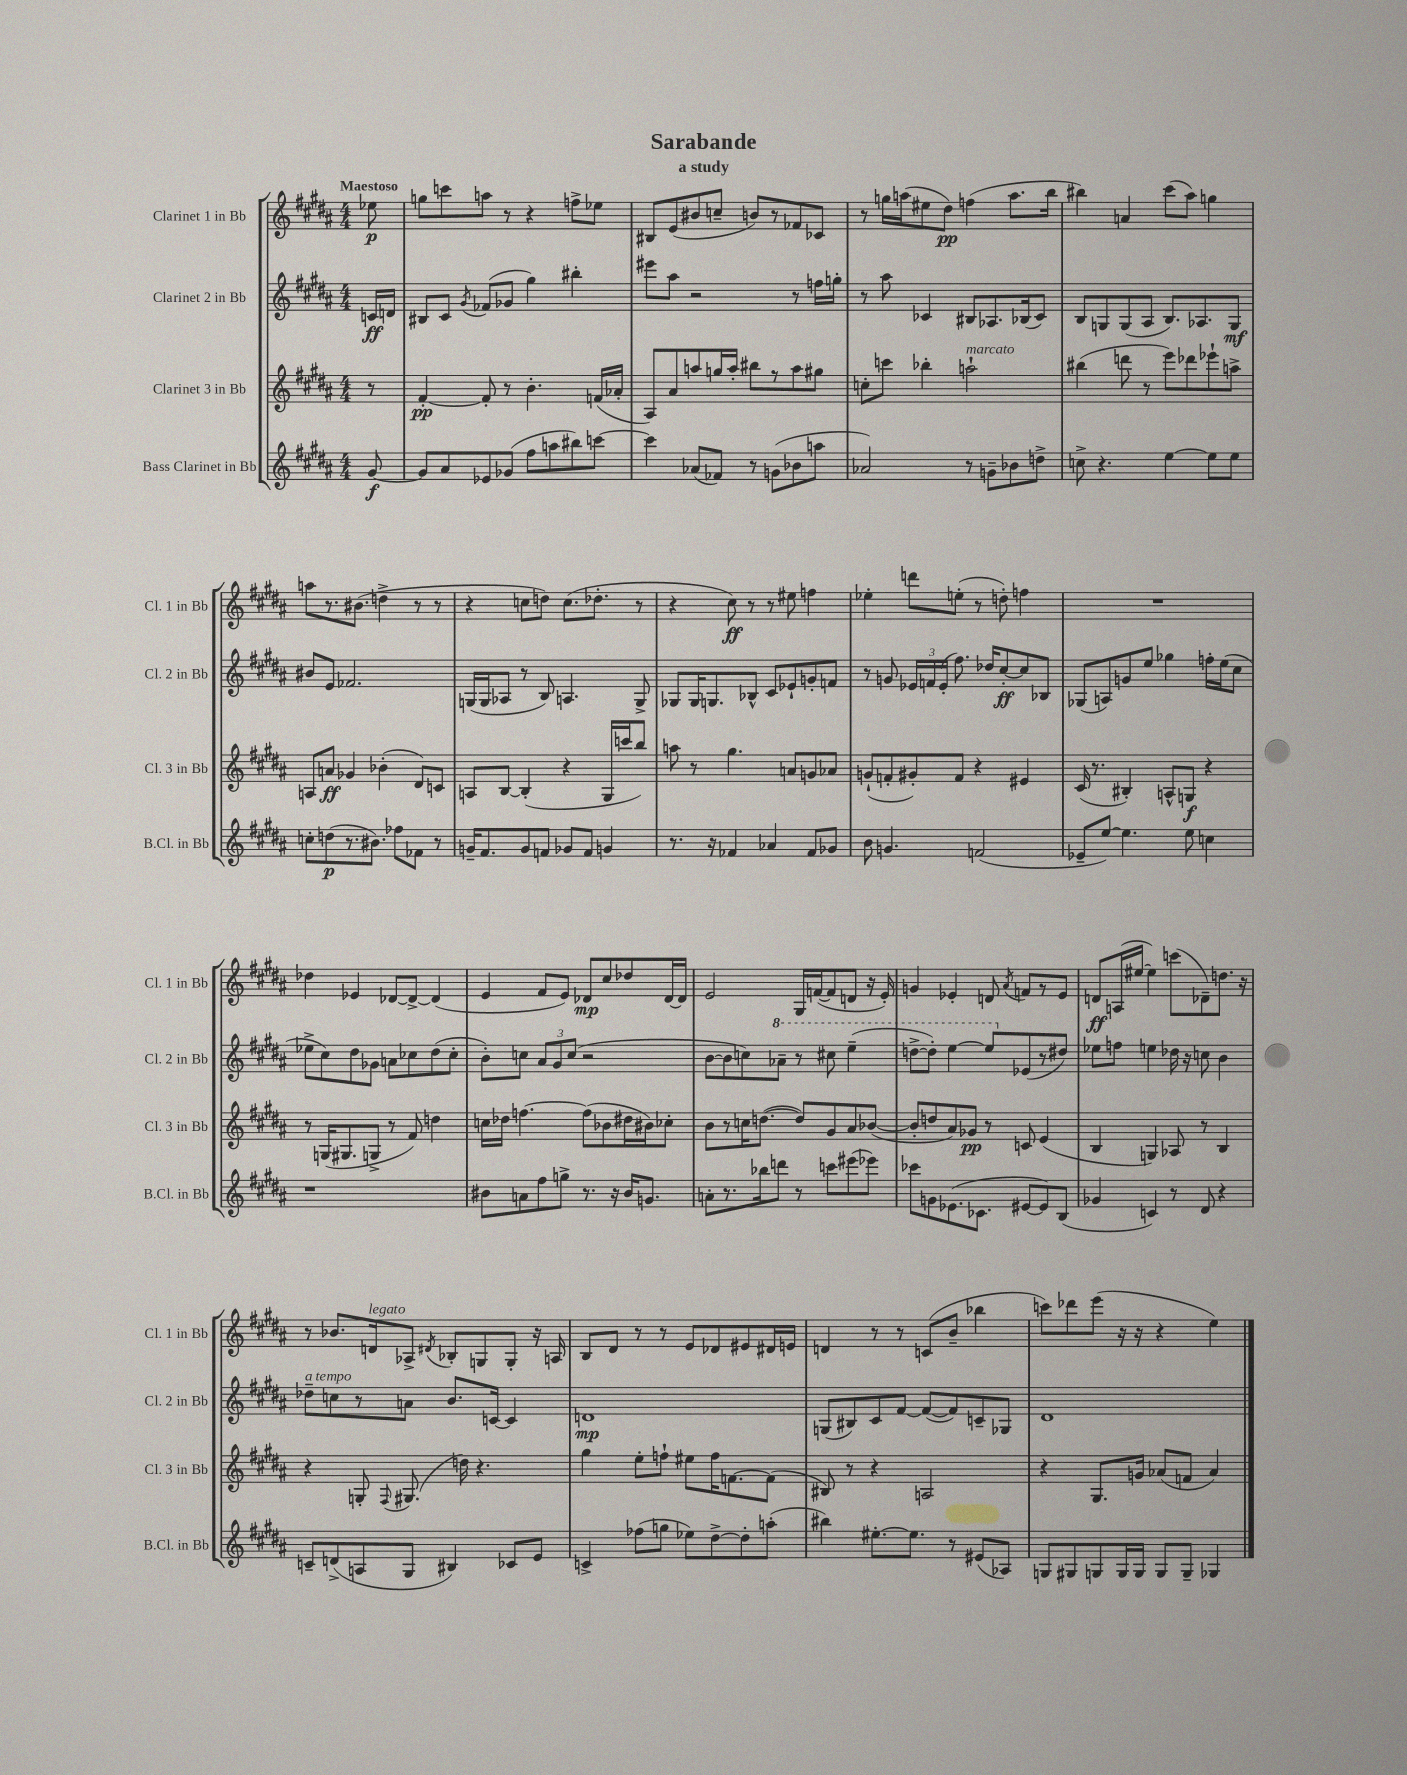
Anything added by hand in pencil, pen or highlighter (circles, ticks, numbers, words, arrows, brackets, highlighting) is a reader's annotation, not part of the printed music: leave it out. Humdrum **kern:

**kern	**dynam	**kern	**dynam	**kern	**dynam	**kern	**dynam
*part4	*part4	*part3	*part3	*part2	*part2	*part1	*part1
*staff4	*staff4	*staff3	*staff3	*staff2	*staff2	*staff1	*staff1
*I"Bass Clarinet in Bb	*	*I"Clarinet 3 in Bb	*	*I"Clarinet 2 in Bb	*	*I"Clarinet 1 in Bb	*
*I'B.Cl. in Bb	*	*I'Cl. 3 in Bb	*	*I'Cl. 2 in Bb	*	*I'Cl. 1 in Bb	*
*clefG2	*	*clefG2	*	*clefG2	*	*clefG2	*
*k[f#c#g#d#a#]	*	*k[f#c#g#d#a#]	*	*k[f#c#g#d#a#]	*	*k[f#c#g#d#a#]	*
*M4/4	*	*M4/4	*	*M4/4	*	*M4/4	*
=	=	=	=	=	=	=	=
!	!	!	!	!	!	!LO:TX:a:B:t=Maestoso	!
[8g#/	f	8r	.	16cn/LL	ff	8ee-X\	p
.	.	.	.	16dn/JJ	.	.	.
=1	=1	=1	=1	=1	=1	=1	=1
8g#/L]	.	[4f#'/	pp	8B#X/L	.	8ggn\L	.
8a#/	.	.	.	8c#/J	.	8cccn\	.
.	.	.	.	8qg#/	.	.	.
8e-X/	.	8f#'/]	.	(8f-X/L	.	8aan\J	.
(8g-X/J	.	8r	.	8g-X/J	.	8r	.
8ff#\L	.	4.b'\	.	4gg#\)	.	4r	.
8aan\	.	.	.	.	.	.	.
8bb#X\)	.	.	.	4bb#X'\	.	8ffn^\L	.
[8cccn\J	.	(16fn/LL	.	.	.	8ee-X\J	.
.	.	16a-X'/JJ	.	.	.	.	.
=2	=2	=2	=2	=2	=2	=2	=2
4ccc\]	.	8A#/L)	.	8eee#X\L	.	8B#X/L	.
.	.	8a#/	.	8aa#\J	.	(8e/	.
(8a-X/L	.	8aan/	.	2r	.	8b#X/	.
8f-X/J)	.	16ggn/L	.	.	.	8ccn~/J	.
.	.	16aa'/JJ	.	.	.	.	.
8r	.	8bb#X\L	.	.	.	8bn/L)	.
(8gn\L	.	8r	.	.	.	8r	.
8b-X\	.	8aa\	.	8r	.	8f-X/	.
8aan\J	.	8gg#X\J	.	16ffn\LL	.	8c-X/J	.
.	.	.	.	16ggn'\JJ	.	.	.
=3	=3	=3	=3	=3	=3	=3	=3
2a-X/)	.	8ccn'\L	.	8r	.	8r	.
.	.	8cccn\J	.	8aa#\	.	16ggn\LL	.
.	.	.	.	.	.	(16aan\J	.
.	.	4bb-X'\	.	4c-X/	.	8ee#X\	.
.	.	.	.	.	.	8dd#\J)	pp
!	!	!LO:TX:a:i:t=marcato	!	!	!	!	!
8r	.	2aan`\	.	8B#X/L	.	(4ffn\	.
8gn~\L	.	.	.	8.A-X/	.	.	.
8b-X\	.	.	.	.	.	8.aa\L	.
.	.	.	.	(16B-X/k	.	.	.
8ddn^\J	.	.	.	8c-/J)	.	.	.
.	.	.	.	.	.	16bb\Jk	.
=4	=4	=4	=4	=4	=4	=4	=4
8ccn^\	.	(4bb#X\	.	8B/L	.	4bb#X\)	.
4.r	.	.	.	8Gn/	.	.	.
.	.	8dddn\	.	(8G/	.	4an/	.
.	.	8r	.	8A#/J	.	.	.
[4ee\	.	8eee\L)	.	8.B/L)	.	(8ccc#\L	.
.	.	8ddd-X\	.	.	.	8aa#\J)	.
.	.	.	.	8.A-X/	.	.	.
8ee\L]	.	8eee-X`\	.	.	.	4ggn\	.
8ee\J	.	8aan^\J	.	8G/J	mf	.	.
!!LO:LB:g=z
=5	=5	=5	=5	=5	=5	=5	=5
8ccn'\L	.	8An/L	.	8b#X/L	.	8aan\L	.
(8ddn\	p	8an/J	ff	8e/J	.	8.r	.
8.r	.	4g-X/	.	2.f-X/	.	.	.
.	.	.	.	.	.	(8.b#X\J	.
8.b#X\J)	.	.	.	.	.	.	.
.	.	(4b-X'\	.	.	.	4ddn^\	.
8ff-X\L	.	.	.	.	.	.	.
8f-X\J	.	8d#/L)	.	.	.	8r	.
8r	.	8cn/J	.	.	.	8r	.
=6	=6	=6	=6	=6	=6	=6	=6
16gn~/KL	.	8An/L	.	(16Gn/LL	.	4r	.
8.f#/	.	.	.	16G/J	.	.	.
.	.	[8B/J	.	8A-X/J	.	.	.
8g/	.	(4B'/]	.	8r	.	8ccn\L	.
8fn/J	.	.	.	8B/)	.	8ddn\J)	.
8g-X/L	.	4r	.	4.An/	.	(8.cc\L	.
8f/J	.	.	.	.	.	.	.
.	.	.	.	.	.	8.dd-X'\J	.
4gn/	.	16G#/LL	.	.	.	.	.
.	.	16cccn/J	.	.	.	.	.
.	.	8bb/J)	.	8G^/	.	8r	.
=7	=7	=7	=7	=7	=7	=7	=7
8.r	.	8aan\	.	8G-X/L	.	4r	.
.	.	8r	.	16G-/K	.	.	.
16r	.	.	.	8.Gn/	.	.	.
4f-X/	.	4.gg#\	.	.	.	8cc#\)	ff
.	.	.	.	8B-X^^/J	.	8r	.
4a-X/	.	.	.	8c#/L	.	8r	.
.	.	8an/L	.	8e-X`/	.	8ee#X\	.
8f-/L	.	8gn/	.	8gn'/	.	4ffn\	.
8g-X/J	.	8a-X/J	.	8fn/J	.	.	.
=8	=8	=8	=8	=8	=8	=8	=8
8b\	.	(8gn`/L	.	8r	.	4ee-X'\	.
4.gn/	.	8fn'/	.	8gn/	.	.	.
.	.	8g#X'/)	.	24e-X/LL	.	8dddn\L	.
.	.	.	.	24fn/	.	.	.
.	.	.	.	(24e-'/JJ	.	.	.
.	.	8f/J	.	8.ff#\)	.	(8een'\J	.
(2fn/	.	4r	.	.	.	8r	.
.	.	.	.	16dd-X/KL	.	.	.
.	.	.	.	[8cc#'/	ff	8ddn'\)	.
.	.	4e#X/	.	8cc#/]	.	4ffn\	.
.	.	.	.	8B-X/J	.	.	.
=9	=9	=9	=9	=9	=9	=9	=9
8e-X~/L	.	(16c#/	.	(8G-X/L	.	1r	.
.	.	8.r	.	.	.	.	.
[8ee/J)	.	.	.	8An/)	.	.	.
4.ee\]	.	4B#X'/)	.	8gn/	.	.	.
.	.	.	.	8ee/J	.	.	.
.	.	8An^^/L	.	4gg-X\	.	.	.
8ee\	.	8Gn/J	f	.	.	.	.
4ccn\	.	4r	.	16ffn'\LL	.	.	.
.	.	.	.	(16ee\J	.	.	.
.	.	.	.	8cc#\J	.	.	.
!!LO:LB:g=z
=10	=10	=10	=10	=10	=10	=10	=10
1r	.	8r	.	8ee-X^\L	.	4dd-X\	.
.	.	(16Gn/KL	.	8cc#\)	.	.	.
.	.	8.G#X/	.	.	.	.	.
.	.	.	.	8dd#\	.	4e-X/	.
.	.	8Gn^/J	.	8g-X\J	.	.	.
.	.	8r	.	8an\L	.	[8d-X/L	.
.	.	8f#/)	.	8cc-X\	.	8d-^/J_	.
.	.	4ddn\	.	(8dd#\	.	(4d-/]	.
.	.	.	.	8cc-'\J	.	.	.
=11	=11	=11	=11	=11	=11	=11	=11
8b#X\L	.	16ccn\LL	.	8b'\L)	.	4e/	.
.	.	16dd-X\JJ	.	.	.	.	.
8an\	.	[4.ffn\	.	8ccn\J	.	.	.
8ff#\	.	.	.	12a#/L	.	8f#/L	.
.	.	.	.	12g#/	.	.	.
8ggn^\J	.	.	.	.	.	8e/J)	.
.	.	.	.	(12cc/J	.	.	.
8.r	.	(8ff\L]	.	2r	.	8d-X/L	mp
.	.	8b-X\	.	.	.	8cc#/	.
16r	.	.	.	.	.	.	.
16b#/KL	.	16dd#X\L	.	.	.	8dd-X/	.
8.gn/J	.	16b#X\J)	.	.	.	.	.
.	.	8cc-X'\J	.	.	.	[16d-/L	.
.	.	.	.	.	.	16d-/JJ]	.
=12	=12	=12	=12	=12	=12	=12	=12
8an'\L	.	8b\L	.	[8b\L	.	2e/	.
8.r	.	8r	.	8b\]	.	.	.
.	.	16ccn\K	.	8ccn\)	.	.	.
16bb-X\k	.	([8.ddn\J	.	.	.	.	.
*	*	*	*	*8va	*	*	*
8dddn\J	.	.	.	8aa-X~\J	.	.	.
8r	.	8dd/L])	.	8r	.	16G#/LL	.
.	.	.	.	.	.	([16fn/J	.
8cccn\L	.	8g#/	.	8ccc#X\	.	8f/]	.
(8eee#X\	.	8a#/	.	(4eee~\	.	8dn/J	.
8eee-X\J)	.	([8b-X/J	.	.	.	16r	.
.	.	.	.	.	.	16e'/)	.
=13	=13	=13	=13	=13	=13	=13	=13
8ccc-X\L	.	8b-'/L]	.	[8dddn^\L	.	4gn/	.
8gn\	.	8ddn/	.	8ddd'\J])	.	.	.
(8.e-X\	.	8a#/)	.	[4eee\	.	4e-X'/	.
.	.	8g-X/J	pp	.	.	.	.
8.c-X\J	.	.	.	.	.	.	.
.	.	8r	.	8eee/L]	.	8dn/	.
.	.	.	.	.	.	8qa#/	.
*	*	*	*	*X8va	*	*	*
[8e#X/L	.	8cn/	.	(8e-X/	.	8fn/L	.
8e#/])	.	(4e/	.	8r	.	8r	.
(8B/J	.	.	.	8dd#X/J)	.	8e-/J	.
=14	=14	=14	=14	=14	=14	=14	=14
4g-X/	.	4B/	.	8ee-X\L	.	8dn/L	ff
.	.	.	.	8ffn\J	.	(16An/L	.
.	.	.	.	.	.	[16ee#X/JJ	.
4cn/)	.	4Gn/)	.	4een\	.	4ee#\])	.
8r	.	8A-X/	.	16dd-X\	.	(8cccn\L	.
.	.	.	.	16r	.	.	.
8d#/	.	8r	.	8ccn\	.	8d-X~\)	.
4r	.	4B/	.	4b\	.	8.ddn\J	.
.	.	.	.	.	.	16r	.
!!LO:LB:g=z
=15	=15	=15	=15	=15	=15	=15	=15
!	!	!	!	!LO:TX:a:i:t=a tempo	!	!	!
8cn~/L	.	4r	.	8dd-X~\L	.	8r	.
(8dn^/	.	.	.	8ccn\	.	8.b-X/L	.
8An/	.	8Gn'/	.	8r	.	.	.
!	!	!	!	!	!	!LO:TX:a:i:t=legato	!
.	.	.	.	.	.	16dn/k	.
.	.	8qqF#/	.	.	.	.	.
8G#/J	.	(8.G#X/	.	8an\J	.	8A-X^/J	.
.	.	.	.	.	.	8qd#X/	.
4B#X/)	.	.	.	8.b/L	.	8B-X'/L	.
.	.	16ddn\)	.	.	.	.	.
.	.	4.r	.	.	.	8Gn/	.
.	.	.	.	[16cn/Jk	.	.	.
8c-X/L	.	.	.	4c/]	.	8G'/J	.
8e/J	.	.	.	.	.	16r	.
.	.	.	.	.	.	16An/	.
=16	=16	=16	=16	=16	=16	=16	=16
4cn^/	.	4gg#\	.	1dn	mp	8B/L	.
.	.	.	.	.	.	8d#/J	.
(8ff-X\L	.	8ee'\L	.	.	.	8r	.
8ggn\J	.	8ffn`\J	.	.	.	8r	.
8ee-X\L)	.	8ee#X\L	.	.	.	8e/L	.
[8dd#^\	.	16ff\K	.	.	.	8d-X/	.
.	.	[8.fn\	.	.	.	.	.
8dd#'\]	.	.	.	.	.	8e#X/	.
(8aan'\J	.	(8f\J]	.	.	.	16d#X/L	.
.	.	.	.	.	.	16en/JJ	.
=17	=17	=17	=17	=17	=17	=17	=17
4bb#X\)	.	8B#X/)	.	(8Gn/L	.	4dn/	.
.	.	8r	.	8B#X/)	.	.	.
[8.ee#X'\L	.	4r	.	8c#/	.	8r	.
.	.	.	.	[8f#/J	.	8r	.
8.ee#\J]	.	.	.	.	.	.	.
.	.	2An/	.	(8f#/L_	.	(8cn/L	.
8r	.	.	.	8f#/])	.	8b~/J	.
(8e#X/L	.	.	.	8cn~/	.	4bb-X\	.
8A-X/J)	.	.	.	8G-X/J	.	.	.
=18	=18	=18	=18	=18	=18	=18	=18
8Gn/L	.	4r	.	1d#	.	8cccn\L)	.
8G#X/	.	.	.	.	.	8ddd-X\	.
8Gn/	.	8.G#/L	.	.	.	(8eee\J	.
16G/L	.	.	.	.	.	16r	.
16G/JJ	.	16gn/Jk	.	.	.	16r	.
8G/L	.	(8a-X/L	.	.	.	4r	.
8G~/J	.	8fn/J	.	.	.	.	.
4G-X/	.	4a-/)	.	.	.	4ee\)	.
==	==	==	==	==	==	==	==
*-	*-	*-	*-	*-	*-	*-	*-
